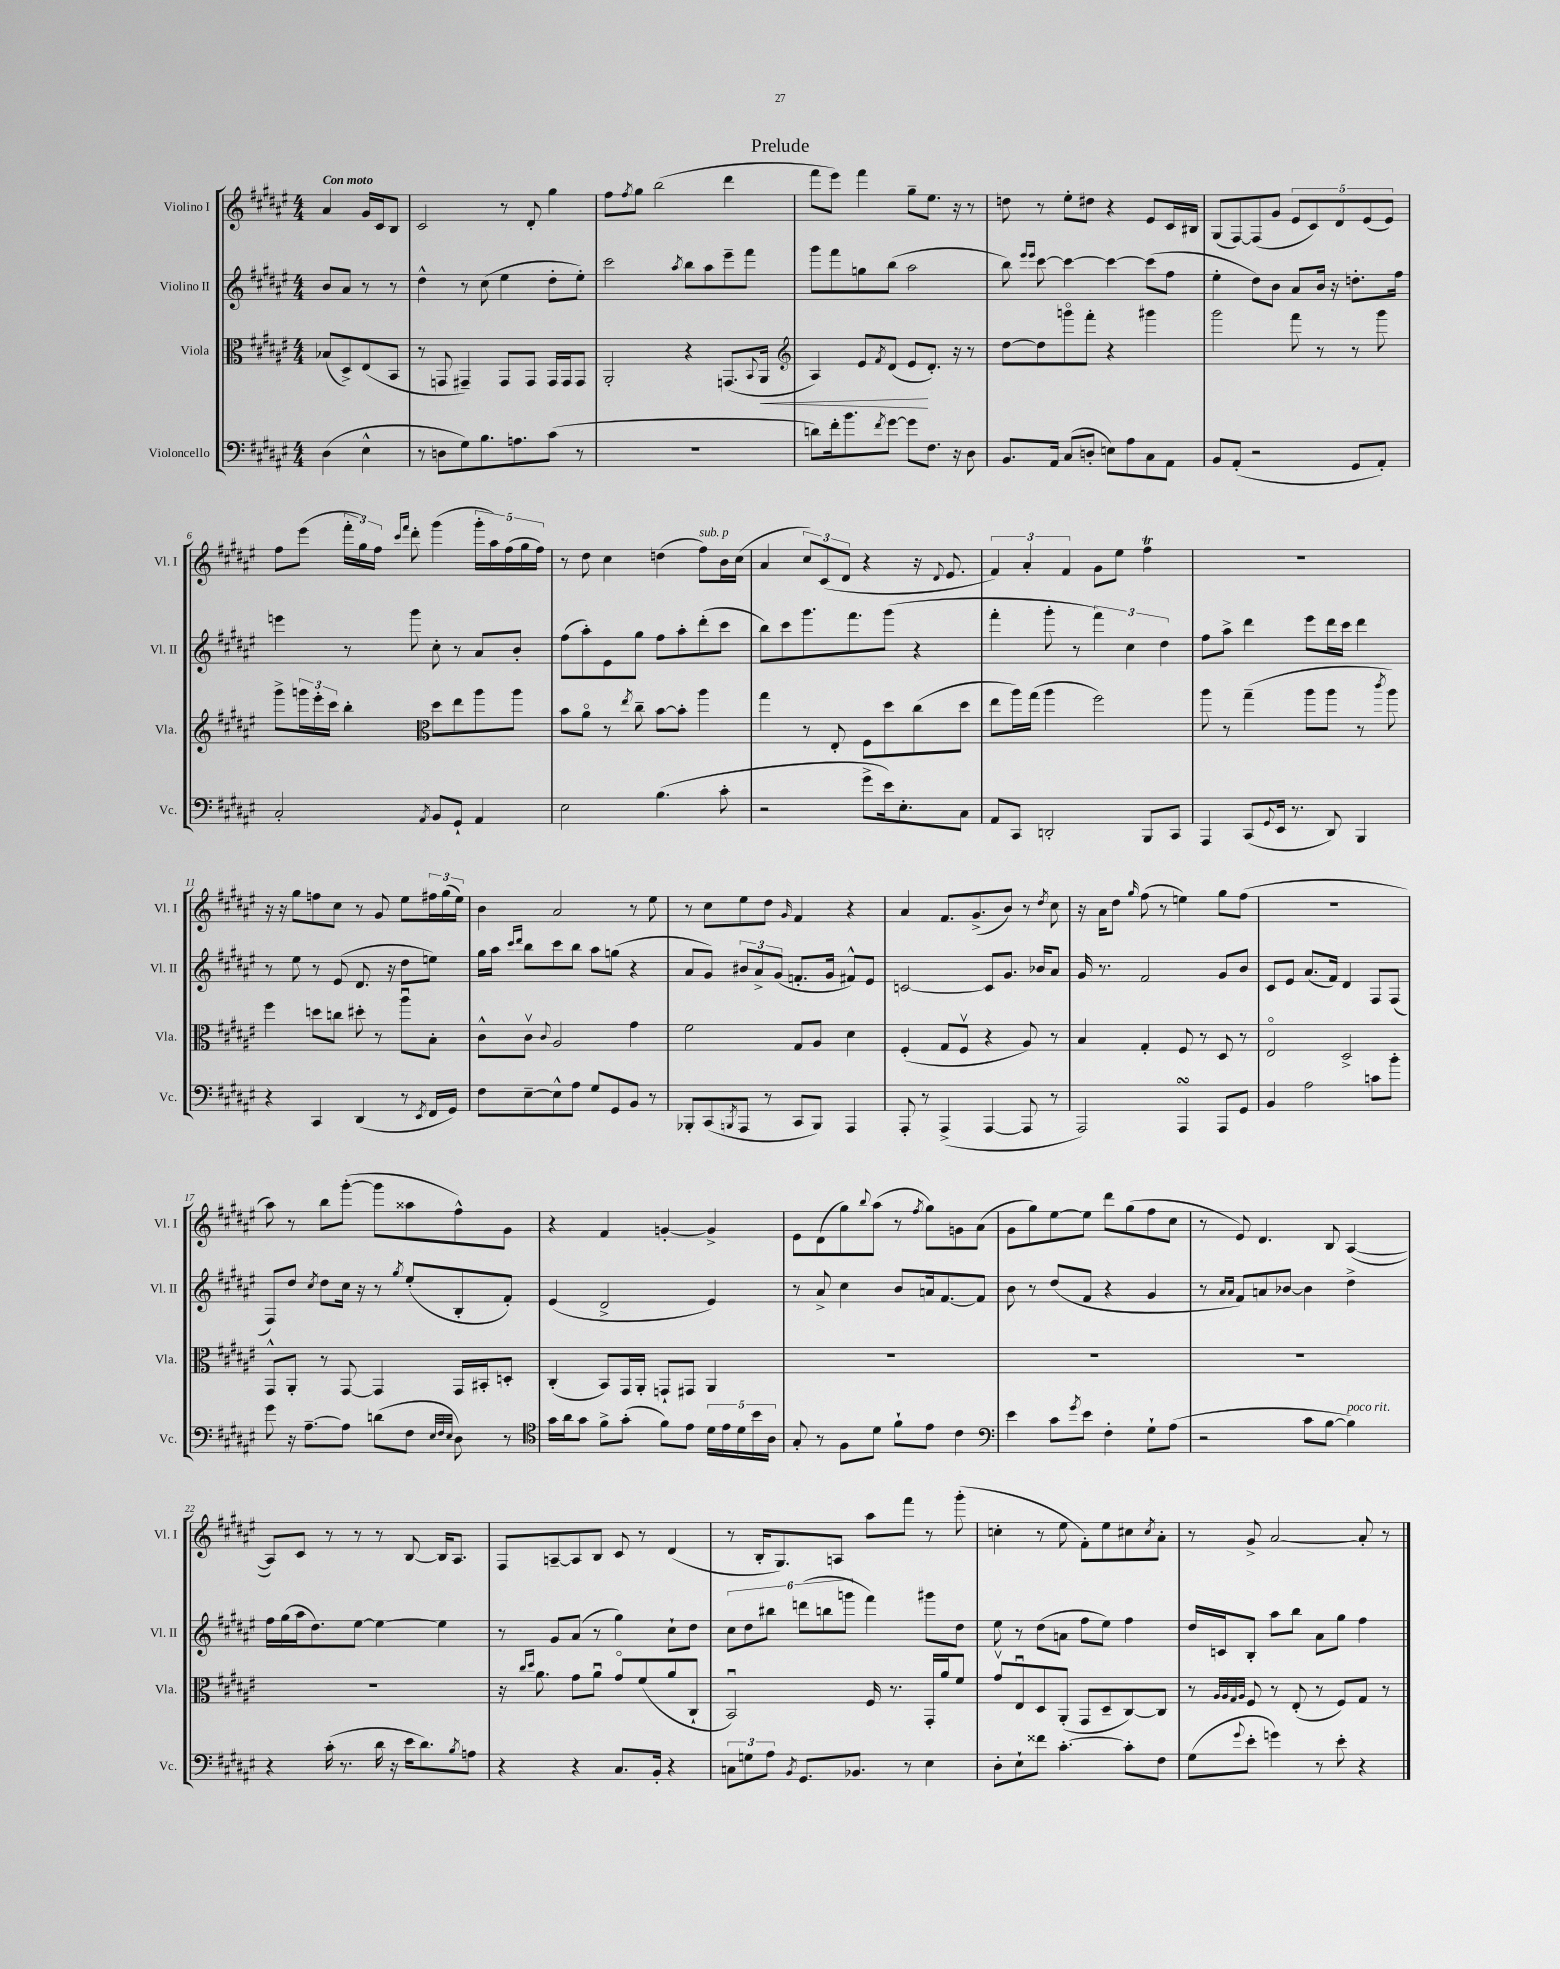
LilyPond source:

\header { title = "Prelude" }
<<
\new StaffGroup <<
\new Staff = "s0" \with { instrumentName = "Violino I" shortInstrumentName = "Vl. I" } {
    \clef treble \key fis \major \numericTimeSignature \time 4/4 \partial 2 \tempo "Con moto"
    ais'4 gis'16 cis'16 b8 |
    cis'2 r8 dis'8-. gis''4 |
    fis''8 \acciaccatura { fis''8 } gis''8 b''2( dis'''4 |
    fis'''8 eis'''8) fis'''4 gis''8-- eis''8. r16 r8 |
    d''8 r8 eis''8-. dis''8 r4 eis'8 cis'16 bis16 |
    gis8( fis8~) fis8( gis'8 \tuplet 5/4 { eis'8 cis'8) dis'8 eis'8( eis'8) } |
    fis''8 eis'''8( \tuplet 3/2 { fis'''16-. gis''16) fis''16 } \grace { cis'''16 fis'''16 } dis'''8-. gis'''4( \tuplet 5/4 { gis'''16-. ais''16) fis''16( gis''16 fis''16) } |
    r8 dis''8 cis''4 d''4( fis''8^\markup { \italic "sub. p" }) b'16 cis''16( |
    ais'4 \tuplet 3/2 { cis''8) cis'8( dis'8 } r4 r16 \appoggiatura { dis'8 } eis'8. |
    \tuplet 3/2 { fis'4) ais'4-. fis'4 } gis'8 eis''8 fis''4\trill |
    R1 |
    r16 r16 gis''8 f''8 cis''8 r8 gis'8 eis''8 \tuplet 3/2 { fis''16 gis''16( eis''16) } |
    b'4 ais'2 r8 eis''8 |
    r8 cis''8 eis''8 dis''8 \grace { gis'16 } fis'4 r4 |
    ais'4 fis'8. gis'8.->( b'8) r8 \acciaccatura { dis''8 } cis''8 |
    r16 ais'16 dis''8 \grace { gis''16 } fis''8( r8 e''4) gis''8 fis''8( |
    R1 |
    ais''8) r8 b''8 gis'''8~-.( gis'''8 aisis''8 fis''8-^) gis'8 |
    r4 fis'4 g'4~-. g'4-> |
    eis'8 dis'8( gis''8) \appoggiatura { b''8 } ais''8( r8 \acciaccatura { fis''8 } gis''8) g'8 ais'8( |
    gis'8 gis''8) eis''8~ eis''8 dis'''8 gis''8( fis''8 cis''8 |
    r8 eis'8) dis'4. b8 ais4~( |
    ais8) cis'8 r8 r8 r8 b8~ b16 ais8. |
    fis8 a8~-- a8 b8 cis'8 r8 dis'4( |
    r8 b16-. gis8.) a8 ais''8 fis'''8 r8 gis'''8-.( |
    c''4-. r8 eis''8 fis'8-.) eis''8 cis''8 \acciaccatura { cis''8 } ais'8-. |
    r8 gis'8-> ais'2~ ais'8-. r8 \bar "|." |
}
\new Staff = "s1" \with { instrumentName = "Violino II" shortInstrumentName = "Vl. II" } {
    \clef treble \key fis \major \numericTimeSignature \time 4/4 \partial 2
    b'8 ais'8 r8 r8 |
    dis''4-^ r8 cis''8( eis''4 dis''8-. eis''8-.) |
    cis'''2 \acciaccatura { ais''8 } b''8 ais''8 eis'''8-- fis'''8 |
    gis'''8 fis'''8 g''8 b''8( ais''2 |
    b''8) \grace { eis'''16 eis'''16 } cis'''8~ cis'''4~ cis'''4~ cis'''8( fis''8 |
    eis''4-. dis''8) b'8 ais'8 b'16 r16 d''8.-. fis''16 |
    e'''4 r8 gis'''8 cis''8-. r8 ais'8 b'8-. |
    fis''8( ais''8-.) eis'8 gis''8 fis''8 ais''8-. dis'''8-.( cis'''8 |
    b''8) cis'''8 gis'''8. fis'''8. gis'''8( r4 |
    fis'''4-. gis'''8-. r8 \tuplet 3/2 { fis'''4) cis''4 dis''4 } |
    fis''8 ais''8-> dis'''4 eis'''8 dis'''16 cis'''16 dis'''4 |
    r8 eis''8 r8 eis'8( dis'8. r16 dis''8 e''8) |
    gis''16 ais''16 \grace { cis'''16 dis'''16 } b''8 cis'''8 b''8 ais''8 g''8( r4 |
    ais'8 gis'8) \tuplet 3/2 { bis'8 ais'8-> gis'8( } f'8.-. gis'16 fis'8-^) eis'8 |
    c'2~ c'8 gis'8. bes'16 ais'8 |
    gis'16 r8. fis'2 gis'8 b'8 |
    cis'8 eis'8 ais'8.( fis'16) dis'4 fis8 fis8( |
    fis8) dis''8 \acciaccatura { cis''8 } dis''8 cis''16 r16 r8 \acciaccatura { gis''8 } eis''8-.( b8-. fis'8-.) |
    eis'4( dis'2-> eis'4) |
    r8 ais'8-> cis''4 b'8 a'16 fis'8.~ fis'8 |
    b'8 r8 dis''8( fis'8 r4 gis'4 |
    r8 \grace { ais'16 ais'16 } fis'8) a'8 bes'8~ bes'4 dis''4-> |
    fis''16 gis''16( ais''16 dis''8.) eis''8~ eis''4~ eis''4 |
    r8 gis'8 ais'8( r8 gis''4) cis''8-! dis''8 |
    \tuplet 6/4 { cis''8 dis''8 bis''8 d'''8( b''8 g'''8 } fis'''4) gis'''8 dis''8 |
    eis''8 r8 dis''8( a'8 fis''8 eis''8) fis''4 |
    dis''16 c'16 b8-. ais''8 b''8 ais'8 gis''8 fis''4 \bar "|." |
}
\new Staff = "s2" \with { instrumentName = "Viola" shortInstrumentName = "Vla." } {
    \clef alto \key fis \major \numericTimeSignature \time 4/4 \partial 2
    bes8( dis8->) eis8( b,8 |
    r8 g,8 gis,4--) gis,8 gis,8 gis,16 gis,16 gis,8 |
    ais,2-. r4 g,8.( \appoggiatura { b,8 } ais,16\< |
    \clef treble ais4) eis'8 \acciaccatura { fis'8 } dis'8( eis'8\! dis'8.-.) r16 r8 |
    dis''8~ dis''8 g'''8\flageolet fis'''8-. r4 gis'''4 |
    gis'''2 fis'''8 r8 r8 gis'''8 |
    gis'''8-> \tuplet 3/2 { g'''16 eis'''16-. cis'''16 } b''4-. \clef alto dis''8 eis''8 ais''8 ais''8 |
    b'8 ais'8\flageolet r8 \acciaccatura { eis''8 } cis''8-- b'8~ b'8-. ais''4 |
    gis''4 r8 eis8-. fis8 dis''8 cis''8( dis''8 |
    eis''8 ais''16) gis''16( ais''4 fis''2) |
    ais''8 r8 gis''4--( ais''8 ais''8 r8 \acciaccatura { cis'''8 } ais''8) |
    fis''4 d''8 c''8 dis''8-. r8 ais''8\downbow b8-. |
    cis'8-^ cis'8\upbow \appoggiatura { cis'8 } ais2 gis'4 |
    fis'2 gis8 ais8 dis'4 |
    fis4-.( gis8 fis8\upbow r4 ais8) r8 |
    b4 gis4-. fis8 r8 dis8 r8 |
    eis2\flageolet dis2-> |
    gis,8-^ ais,8-. r8 gis,8~ gis,4 gis,16 bis,16-. d8-. |
    cis4-.( b,8) gis,16 ais,16-. g,8-! gis,8 ais,4 |
    R1 |
    R1 |
    R1 |
    R1 |
    r16 \grace { cis''16 dis''16 } ais'8. gis'8 ais'8\downbow gis'8\flageolet fis'8( ais'8 cis8-! |
    b,2\downbow) fis16 r8. gis,16-. ais'16 fis'8 |
    gis'8\upbow eis8\downbow dis8 ais,8-.( gis,8 dis8-- cis8~) cis8 |
    r8 \grace { ais32 ais32 gis32 ais32 } fis8 r8 eis8-.( r8 fis8) gis8 r8 \bar "|." |
}
\new Staff = "s3" \with { instrumentName = "Violoncello" shortInstrumentName = "Vc." } {
    \clef bass \key fis \major \numericTimeSignature \time 4/4 \partial 2
    dis4( eis4-^ |
    r8 d8 gis8) b8. a8. cis'8( r8 |
    R1 |
    d'8) fis'16-. b'8. \acciaccatura { fis'8 } gis'8~ gis'8 fis8. r16 dis8 |
    b,8. ais,16 cis8( d8-. e8) ais8 cis8 ais,8 |
    b,8 ais,8-.( r2 gis,8 ais,8-.) |
    cis2-. \acciaccatura { ais,8 } b,8 gis,8-! ais,4 |
    eis2 b4.( cis'8-. |
    r2 gis'8-> eis'16) eis8.-. cis8 |
    ais,8 cis,8 d,2-. b,,8 cis,8 |
    ais,,4 cis,8( \appoggiatura { gis,8 } eis,16 r8. dis,8) b,,4 |
    r4 cis,4 dis,4( r8 \acciaccatura { eis,8 } fis,16 gis,16) |
    fis8 eis8~-- eis8-^ ais8 gis8 gis,8 b,8 r8 |
    bes,,8-. cis,8( \acciaccatura { b,,8 } ais,,8 r8 cis,8 b,,8) ais,,4 |
    ais,,8-. r8 ais,,4->( ais,,4~ ais,,8 r8 |
    ais,,2) ais,,4\turn ais,,8 gis,8 |
    b,4 ais2 c'8 b'8-. |
    gis'8 r16 ais8.~-- ais8 d'8( fis8 \grace { eis32 fis32 eis32 } dis8) r8 |
    \clef tenor gis'16 ais'16 gis'8 fis'8-> gis'8-.( fis'8) eis'8 \tuplet 5/4 { dis'16 eis'16 dis'16 b'16 ais16 } |
    gis8-. r8 fis8 dis'8 fis'8-! eis'8 cis'4 |
    \clef bass eis'4 cis'8 \acciaccatura { gis'8 } eis'8 fis4-. gis8-! ais8( |
    r2 cis'8 b8~ b4^\markup { \italic "poco rit." }) |
    r4 cis'16-.( r8. dis'16 r16 eis'16 dis'8.) \acciaccatura { b8 } a8 |
    r4 r4 cis8. b,16-. r4 |
    \tuplet 3/2 { c8 g8 ais8 } \acciaccatura { b,8 } gis,8. bes,8. r8 eis4 |
    dis8-. eis8-! fisis'8 cis'4.~-. cis'8-. fis8 |
    gis8( \appoggiatura { gis'8 } eis'8-. g'4) r8 eis'8-. r4 \bar "|." |
}
>>
>>
